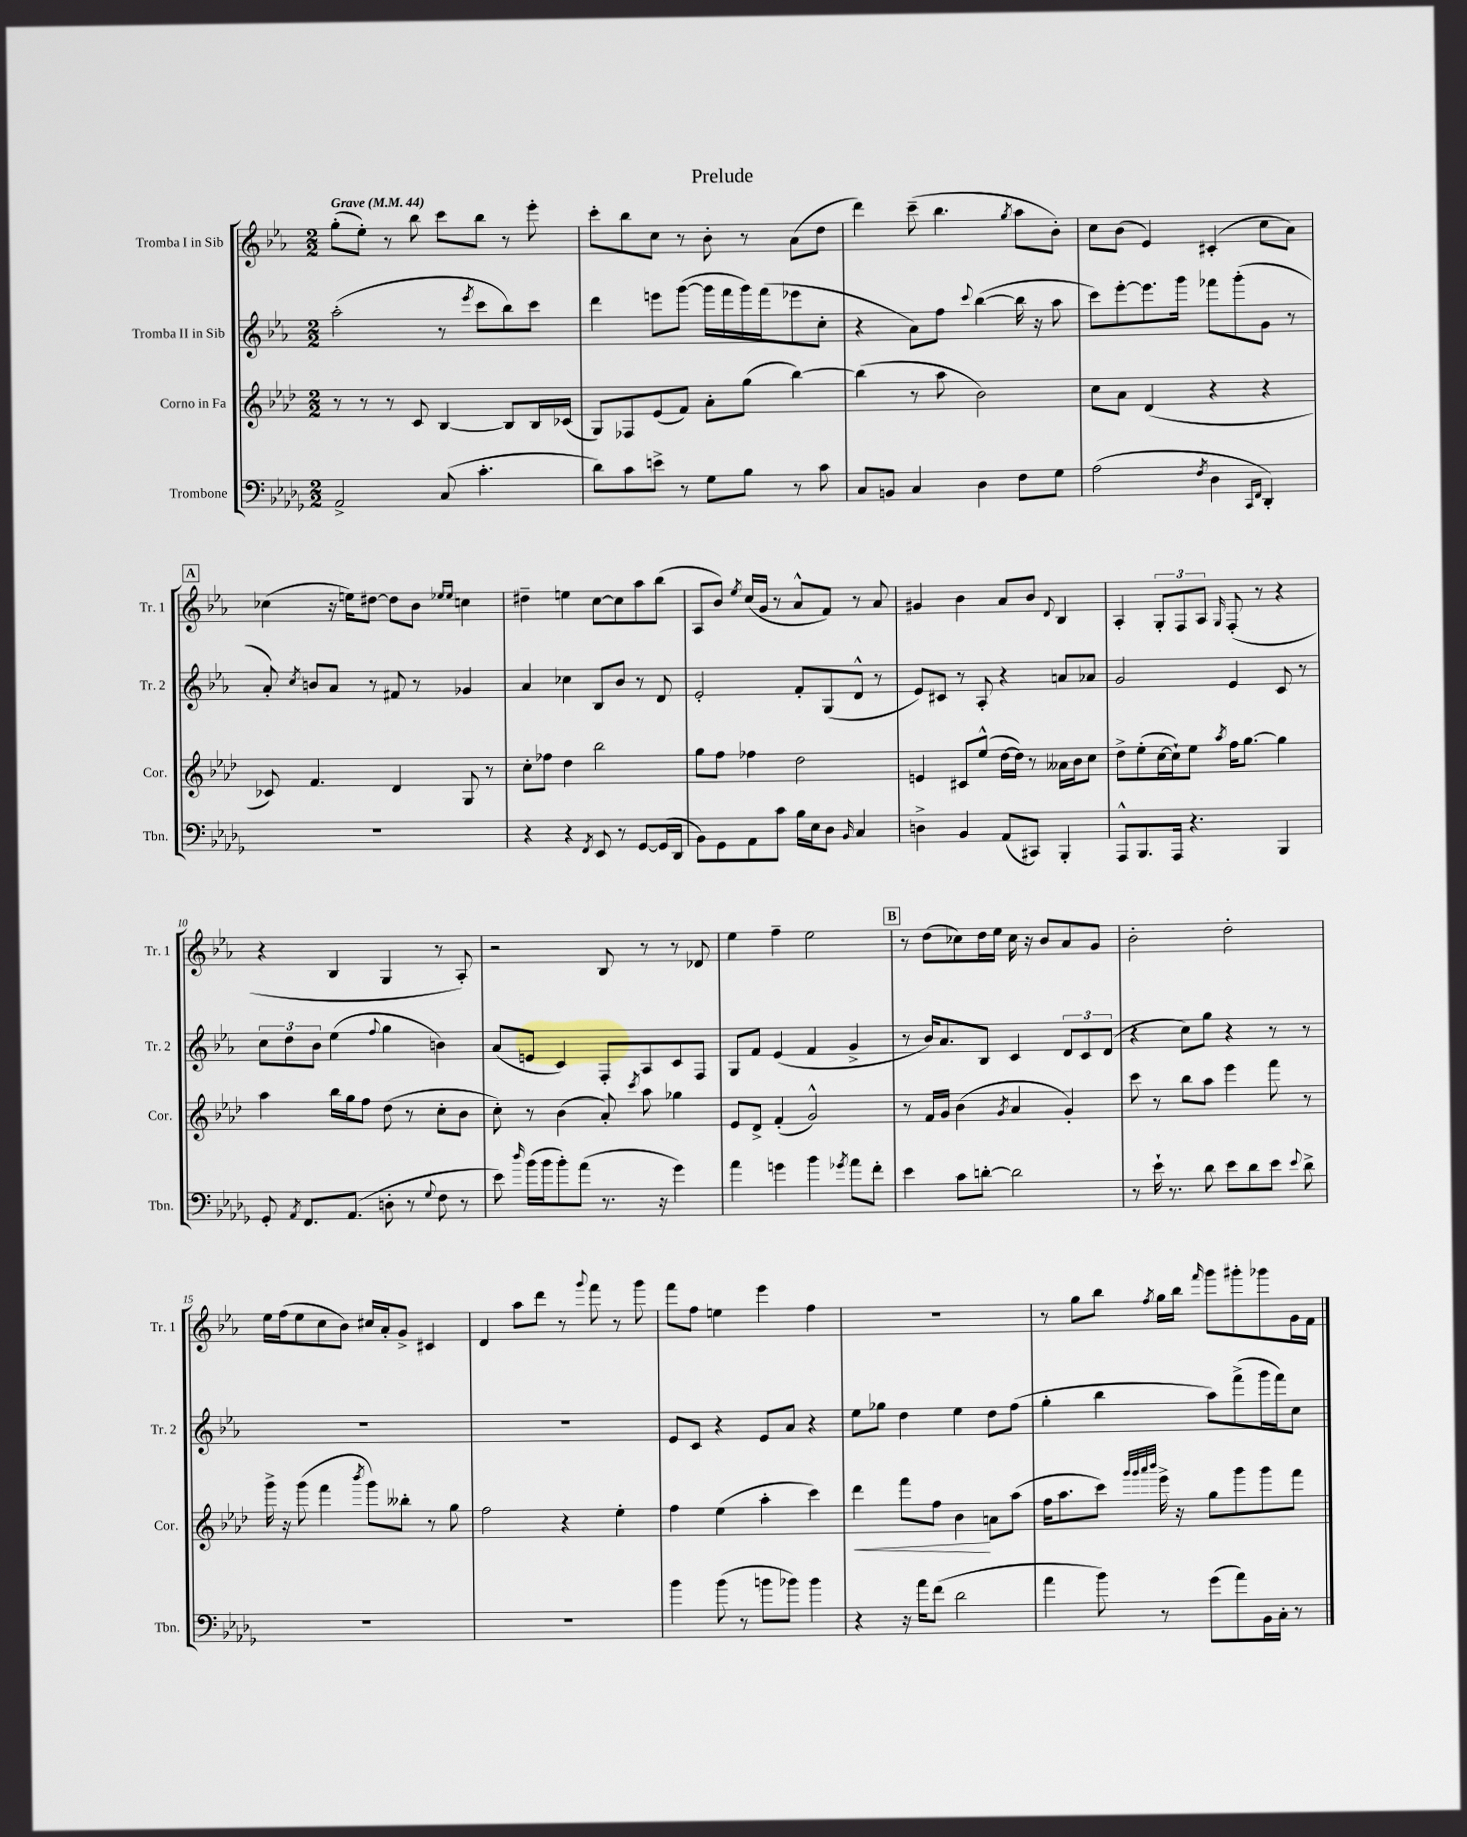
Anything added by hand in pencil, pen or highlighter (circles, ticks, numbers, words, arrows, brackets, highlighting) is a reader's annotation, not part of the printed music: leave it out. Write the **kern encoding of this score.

**kern	**kern	**kern	**kern
*staff4	*staff3	*staff2	*staff1
*clefF4	*clefG2	*clefG2	*clefG2
*k[b-e-a-d-g-]	*k[b-e-a-d-]	*k[b-e-a-]	*k[b-e-a-]
*M2/2	*M2/2	*M2/2	*M2/2
*MM44	*MM44	*MM44	*MM44
2AA-^	8r	(2aa-'	(8gg'
.	8r	.	8ee-')
.	8r	.	8r
.	8c	.	8bb-
(8C	[4B-	8r	8ccc
.	.	8qeee-	.
4.c'	.	8ccc	8bb-
.	8B-]	8bb-)	8r
.	16B-	8ccc	8eee-'
.	(16c-	.	.
=	=	=	=
8d-)	8G)	4ddd	8ccc'
8c	8F-	.	8bb-
8e^	(8e-	8eee	8cc
8r	8f)	([8ggg	8r
8G-	8a-'	16ggg]	8b-'
.	.	16fff	.
8B-	(8gg	16ggg)	8r
.	.	(16fff	.
8r	[4bb-)	8eee-	(8a-
8c	.	8cc'	8dd
=	=	=	=
8C	(4bb-]	4r	4ddd)
8BB	.	.	.
4C	8r	8a-)	(8ccc~
.	8aa-	8ff	4.bb-
.	.	8qqccc	.
4D-	2b-)	([4bb-	.
.	.	.	8qgg
8F	.	16bb-]	8aa-
.	.	16r	.
8G-	.	8aa-	8b-')
=	=	=	=
(2A-	8cc	8ccc)	8cc
.	8a-	[8eee-'	(8b-
.	(4d-	8.eee-]	4e-)
.	.	16ggg	.
8qF	.	.	.
4D-	4r	8fff-	(4c#'
.	.	(8ggg'	.
16qqCC	.	.	.
16qqFF	.	.	.
4DD-')	4r	8g	8cc
.	.	8r	8a-)
=	=	=	=
1r	8c-)	8a-')	(4cc-
.	.	8qcc	.
.	4.f	8b	.
.	.	8a-	16r
.	.	.	16ee)
.	.	8r	[8dd#
.	4d-	8f#	8dd#]
.	.	8r	8b-
.	.	.	16qqee-
.	.	.	16qqee-
.	8G	4g-	4cc
.	8r	.	.
=	=	=	=
4r	8cc'	4a-	4dd#~
.	8ff-	.	.
4r	4dd-	4cc-	4ee
8qFF	.	.	.
8EE-	2bb-	8B-	[8cc
8r	.	8b-	8cc]
[8GG-	.	8r	8aa-
(16GG-]	.	8d	(8bb-
16DD-	.	.	.
=	=	=	=
8BB-)	8gg	2e-'	8A-
8GG-	8ff	.	8b-)
.	.	.	8qee-
8AA-	4ff-	.	(16cc
.	.	.	16g
8c	.	.	8r
16B-	2dd-	8f'	8a-^^
16E-	.	.	.
8D-	.	(8G	8f)
16qqBB-	.	.	.
4C	.	8d^^	8r
.	.	8r	8a-
=	=	=	=
4D^	4e	8e-)	4g#
.	.	8c#	.
4BB-	8c#	8r	4b-
.	(8ee-^^	8A-'	.
(8AA-	[16dd-	4r	8a-
.	16dd-])	.	.
8CC#)	8r	.	8b-
.	.	.	8qqd
4BBB-'	16a--	8a	4B-
.	16b-	.	.
.	8cc	8a-	.
=	=	=	=
8AAA-^^	8dd-^	2g	4A-'
8.BBB-	(8ee-'	.	.
.	[16cc	.	12G'
16AAA-	16cc`])	.	.
.	.	.	12F
4.r	8ee-	.	.
.	.	.	12A-
.	8qaa-	.	16qqG
.	16ff	4e-	(8F'
.	[8.gg	.	.
.	.	.	8r
4BBB-	4gg]	8c	4r
.	.	8r	.
=	=	=	=
8GG-'	4aa-	12cc	4r
.	.	12dd	.
8qAA-	.	.	.
8.FF	.	.	.
.	.	12b-	.
.	16bb-	(4ee-	4B-
(8.AA-	16gg	.	.
.	8ff	.	.
.	.	8qqff	.
8D'	(8dd-	4gg	4G
8r	8r	.	.
8qqG-	.	.	.
8F	8cc'	4b)	8r
8r	8b-	.	8A-')
=	=	=	=
8e-)	8cc')	(8a-	2r
16qqdd-	.	.	.
(16b-	8r	8e	.
16b-	.	.	.
8b-')	(4b-	4c)	.
(8a-	.	.	.
8.r	8a-')	8F'	8B-
.	8qccc	.	.
.	8aa-	8A-	8r
16r	.	.	.
4g-)	4gg-	8c	8r
.	.	8F	8d-
=	=	=	=
4a-	8e-	8G	4ee-
.	8d-^	8f	.
4g	(4f'	(4e-	4ff~
4b-	2g^^)	4f	2ee-
8qg-	.	.	.
8a-	.	4g^	.
8f'	.	.	.
=	=	=	=
4e-	8r	8r	8r
.	16f	16b-)	(8dd
.	16g	8.a-	.
8c	(4b-	.	8cc-)
[8d'	.	8B-	16dd
.	.	.	16ee-
.	8qg	.	.
2d]	4a-	4c	16cc-
.	.	.	16r
.	.	.	8b-
.	4g')	12d	8a-
.	.	12c	.
.	.	.	8g
.	.	(12d	.
=	=	=	=
8r	8ccc	4r	2b-'
16e-`	8r	.	.
8.r	.	.	.
.	8bb-	8cc)	.
8d-	8aa-	8gg	.
8e-	4eee-	4r	2dd'
8d-	.	.	.
8e-	8fff	8r	.
8qqe-	.	.	.
8d-^	8r	8r	.
=	=	=	=
1r	16ggg^	1r	16ee-
.	16r	.	(16ff
.	(8ggg	.	8ee-
.	4fff	.	8cc
.	.	.	8b-)
.	8qbbb-	.	.
.	8ggg)	.	16cc#
.	.	.	16a-'
.	8bb--'	.	8g^
.	8r	.	4c#
.	8gg	.	.
=	=	=	=
1r	2ff	1r	4d
.	.	.	8aa-
.	.	.	8ddd
.	4r	.	8r
.	.	.	8qqggg
.	.	.	8fff
.	4ee-'	.	8r
.	.	.	8ggg
=	=	=	=
4b-	4ff	8e-	8fff
.	.	8c	8ff
(8b-	(4ee-	4r	4ee
8r	.	.	.
8b	4aa-'	8e-	4eee-
8b-)	.	8a-	.
4b-	4ccc)	4r	4ff
=	=	=	=
4r	4ddd-	8ee-	1r
.	.	8gg-	.
16r	8fff	4dd	.
16a-	.	.	.
(8f	8ff	.	.
2d-	4b-	4ee-	.
.	8a	8dd	.
.	(8aa-	(8ff	.
=	=	=	=
4a-	16ff	4gg'	8r
.	8.aa-	.	.
.	.	.	8gg
8b-)	8ccc)	4bb-	8bb-
.	32qqggg	.	.
.	32qqggg	.	.
.	32qqaaa-	.	.
.	32qqbbb-	.	8qff
8r	16eee-^	.	16gg
.	16r	.	16bb-
.	.	.	16qqfff
(8g-	8gg	8aa-)	8ggg
8a-)	8ggg	(8fff^	8ggg#'
16BB-	8ggg	16ggg	8ggg-
16C'	.	16fff)	.
8r	8fff	8cc	16g
.	.	.	16f
==	==	==	==
*-	*-	*-	*-
